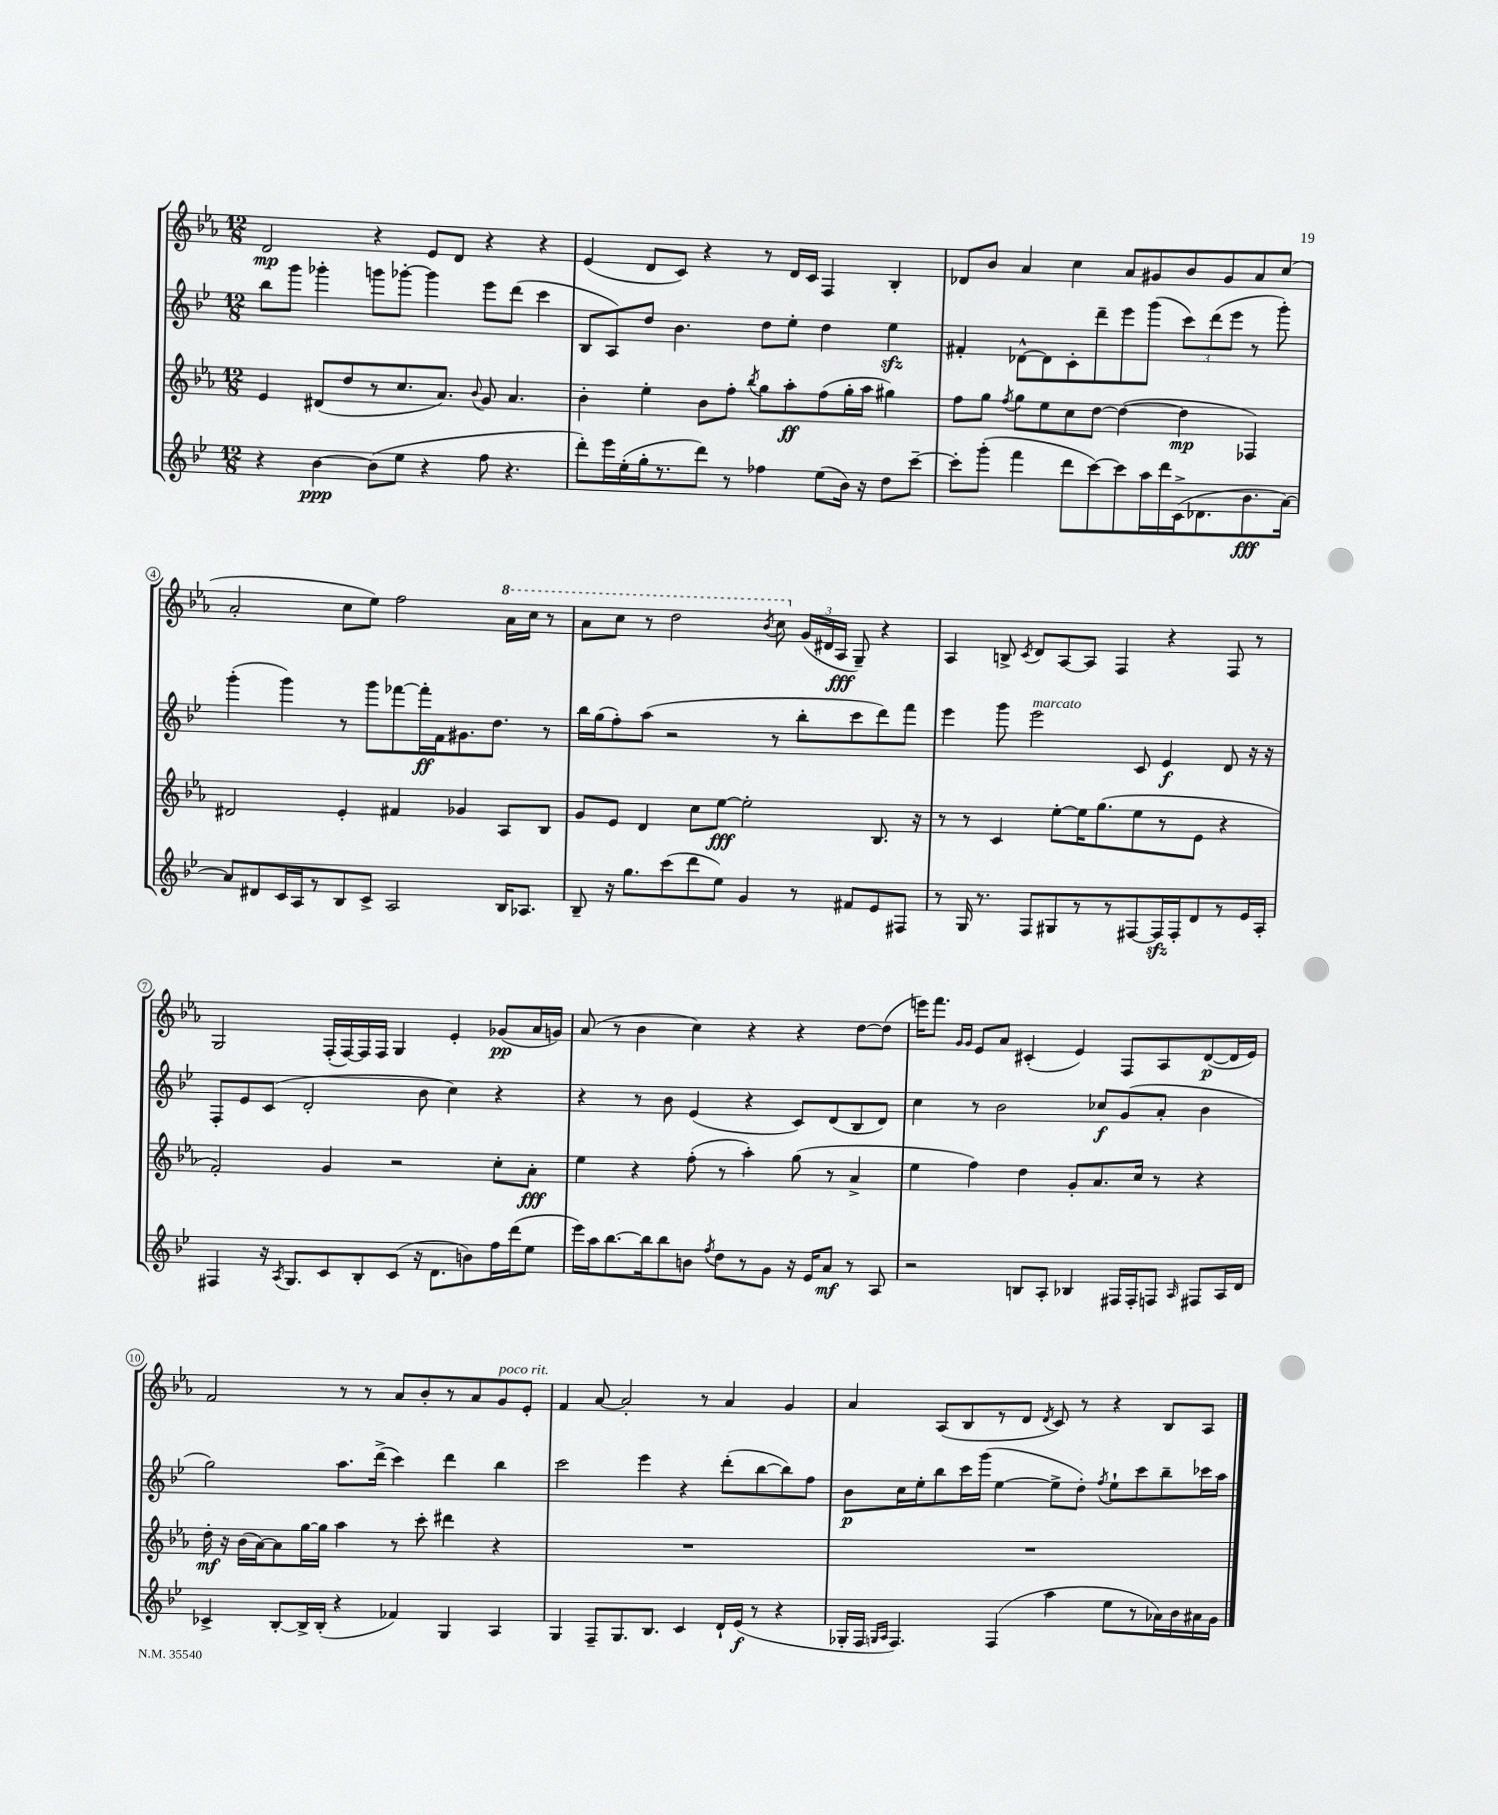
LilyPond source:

<<
\new StaffGroup <<
\new Staff = "s0" {
    \clef treble \key ees \major \numericTimeSignature \time 12/8
    \autoBeamOff d'2\mp r4 ees'8[ d'8] r4 r4 |
    ees'4( d'8[ c'8]) r4 r8 d'16[ c'16] f4 bes4-. |
    des'8[ bes'8] aes'4 c''4 aes'8[ gis'8 bes'8 gis'8 aes'8 c''8]( |
    aes'2-. c''8[ ees''8]) f''2 \ottava #1 aes''16[ c'''16] r8 |
    aes''8[ c'''8] r8 d'''2 \acciaccatura { bes''8 } c'''8 \ottava #0 \tuplet 3/2 { g'16[( dis'16 aes16]\fff } g8--) r4 |
    aes4 b8-> \acciaccatura { c'8 } d'8[ aes8~ aes8] f4 r4 f8 r8 |
    g2 f16[-.( f16~) f16 f16] g4 ees'4-. ges'8[\pp( aes'16 g'16]) |
    aes'8( r8 bes'4 c''4) r4 r4 d''8[~ d''8]( |
    e'''16[) f'''8.] \grace { g'16[ g'16] } ees'8[ aes'8] cis'4-.( ees'4) f8[ aes8 d'8~\p( d'16 ees'16]) |
    f'2 r8 r8 aes'8[ bes'8-. r8 aes'8 g'8^\markup { \italic "poco rit." } ees'8]-. |
    f'4 aes'8~ aes'2-. r8 aes'4 g'4 |
    aes'4 aes8[( bes8 r8 d'8] \acciaccatura { d'8 } c'8) r8 r4 bes8[ aes8] \bar "|." |
}
\new Staff = "s1" {
    \clef treble \key bes \major \numericTimeSignature \time 12/8
    \autoBeamOff bes''8[ g'''8] ges'''4-. g'''8[ ges'''8]~-. ges'''4 ees'''8[ d'''8]( c'''4 |
    bes8[ a8) d''8] bes'4. d''8[ ees''8]-. d''4 ees''4\sfz |
    fis'4-. des'8[~-^ des'8 c'8-. d'''8-- ees'''8 g'''8]( \tuplet 3/2 { c'''8[) d'''8( ees'''8] } r8 g'''8-.) |
    g'''4-.( g'''4) r8 g'''8[ fes'''8~ fes'''16-.\ff f'16 gis'8. d''8.] r8 |
    bes''16[ g''16( f''8-.) a''8]( r2 r8 bes''8[-. c'''8 d'''8) f'''8] |
    ees'''4 g'''8 ees'''2^\markup { \italic "marcato" } c'8 ees'4\f d'8 r16 r16 |
    f8[-. ees'8 c'8]( d'2-. bes'8 c''4) r4 |
    r4 r8 bes'8 ees'4( r4 c'8[) d'8( bes8 d'8]) |
    c''4 r8 bes'2 ces''8[\f g'8( a'8]-. bes'4 |
    g''2) a''8.[ d'''16]->( c'''4) d'''4 bes''4 |
    c'''2 ees'''4 r4 d'''8[-.( bes''8~ bes''8) f''8] |
    bes'8[\p c''16 ees''16-. bes''8 c'''16 g'''16]( ees''4~ ees''8[-> d''8]-.) \acciaccatura { f''8 } ees''8[-! c'''8 bes''8-- ces'''16 a''16] \bar "|." |
}
\new Staff = "s2" {
    \clef treble \key ees \major \numericTimeSignature \time 12/8
    \autoBeamOff ees'4 dis'8[( d''8 r8 c''8. aes'8.]) \appoggiatura { bes'8 } g'8 aes'4. |
    bes'4-. ees''4-. bes'8[ f''8]-. \acciaccatura { bes''8 } g''8[ aes''8-.\ff f''8( g''16-. aes''16] gis''4) |
    f''8[ g''8] \acciaccatura { f''8 } g''8[ ees''8 c''8 d''8]~ d''4~( d''4\mp fes4) |
    dis'2 ees'4-. fis'4 ges'4 aes8[ bes8] |
    g'8[ ees'8] d'4 c''8[ ees''8]~\fff ees''2-. bes8. r16 |
    r8 r8 c'4 ees''8[~-. ees''16 g''8.( ees''8 r8 ees'8] r4 |
    f'2-.) g'4 r2 c''8[-. aes'8]-.\fff |
    ees''4 r4 f''8-.( r8 aes''4-.) g''8( r8 aes'4-> |
    ees''4 f''4) d''4 g'8[-. aes'8. c''16] r8 r4 |
    d''16-.\mf r16 bes'16[( aes'16~) aes'8 g''16~ g''16] aes''4 r8 c'''8-. dis'''4 r4 |
    R1. |
    R1. \bar "|." |
}
\new Staff = "s3" {
    \clef treble \key bes \major \numericTimeSignature \time 12/8
    \autoBeamOff r4 bes'4~\ppp bes'8[( ees''8] r4 f''8 r4. |
    d'''8[-.) ees'''16 ees''16-.( g''16-. r8. d'''8]) r8 fes''4 ees''8[( bes'16]) r16 d''8[ c'''8]~-- |
    c'''8[-. g'''8]-.( f'''4 d'''8[ c'''8~) c'''8 a''16 d'''16 c'16->( des'8. bes'8.\fff a'16]~) |
    a'8[ dis'8 c'16 a16 r8 bes8 c'8]-> a2 bes16[ aes8.] |
    bes8-- r16 g''8.[ c'''8( d'''8 ees''8]) g'4 r8 fis'8[ ees'8 fis8] |
    r8 g16 r8. f8[ gis8 r8 r8 fis8~ fis16\sfz fis16-. d'8 r8 ees'16 a16]-. |
    fis4 r16 \acciaccatura { a8 } g8.[ c'8 bes8-. c'8]( r16 d'8.[ b'8) f''16 d'''16( ees''8] |
    ees'''16[) a''16 bes''8.~ bes''16 bes''8 b'8] \acciaccatura { f''8 } d''8[ r8 g'8] r16 ees'16[ a'8]\mf r8 a8 |
    r2 b8[ a8]-. bes4 fis16[ fis16-. f8] \grace { a16 } fis8[ a16 d'16] |
    ces'4-> bes8[~-. bes16-> bes16]-.( r4 fes'4) g4 a4 |
    g4 f8[-- g8. bes8.] c'4 d'16[-! ees'16]\f( r8 r4 |
    ges16[-. f16] \grace { g16[ a16] } f4.) f4( a''4 ees''8[ r8 aes'16) bes'16 ais'16 g'16] \bar "|." |
}
>>
>>
\layout { \context { \Score \override BarNumber.stencil = #(make-stencil-circler 0.1 0.3 ly:text-interface::print) } }
